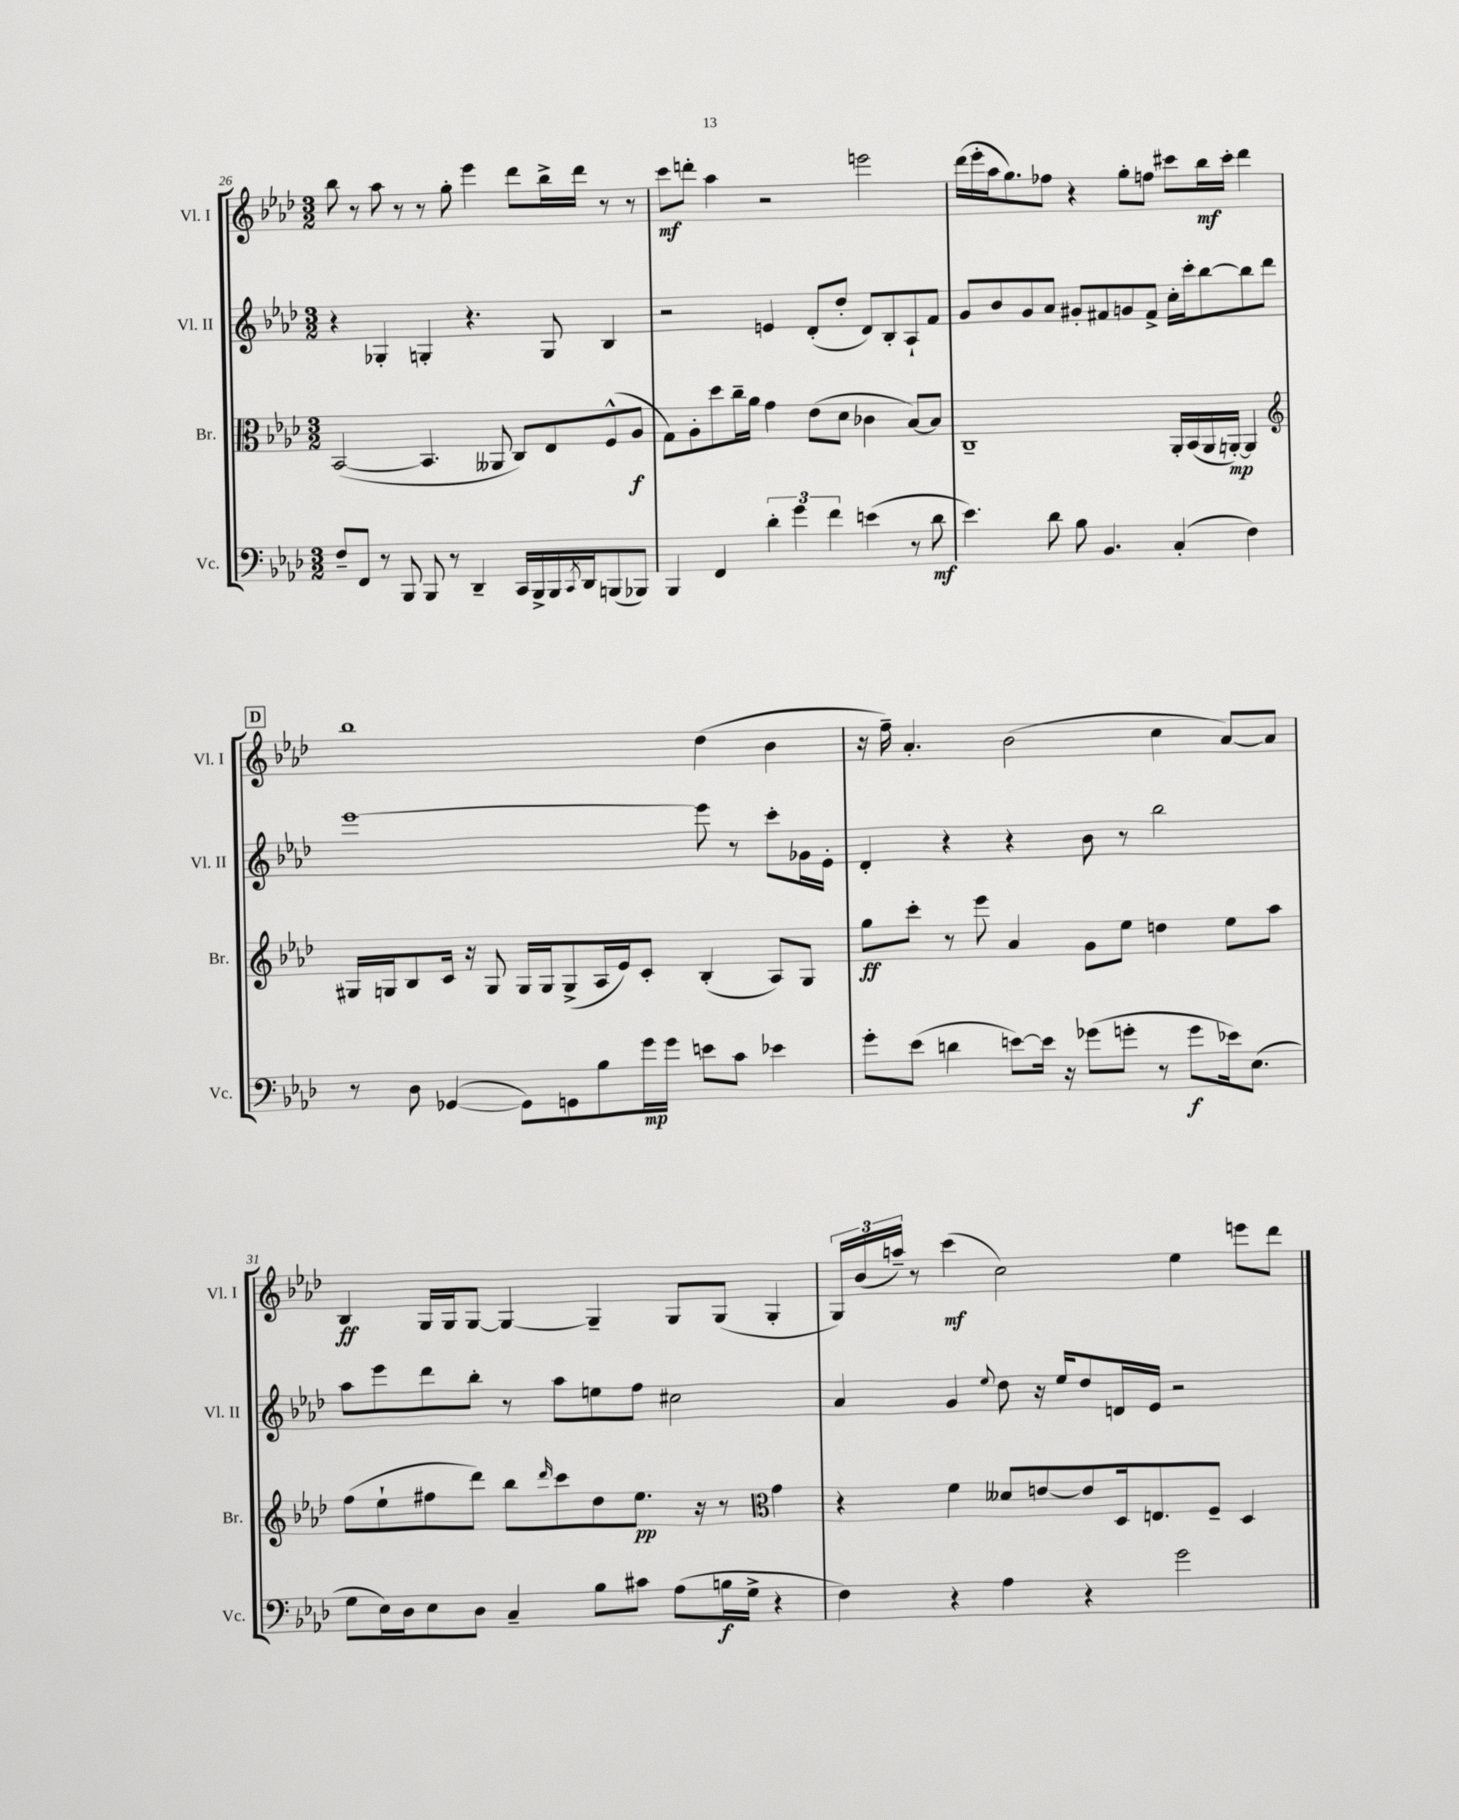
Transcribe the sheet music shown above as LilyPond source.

<<
\new StaffGroup <<
\new Staff = "s0" \with { instrumentName = "Vl. I" shortInstrumentName = "Vl. I" } {
    \clef treble \key aes \major \numericTimeSignature \time 3/2
    bes''8 r8 aes''8 r8 r8 g''8-. ees'''4 des'''8 bes''16-> des'''16 r8 r8 |
    c'''8\mf d'''8-. aes''4 r2 e'''2 |
    des'''16( ees'''16-. aes''16 g''8.) fes''8 r4 g''8-. f''8 cis'''8 bes''16\mf cis'''16-. des'''4 |
    \mark \markup { \box "D" } bes''1 des''4( bes'4 |
    r16 f''16--) aes'4.-. bes'2( c''4 aes'8~) aes'8 |
    bes4\ff g16 g16 g8~ g4~ g4-- g8 g8( g4-. |
    \tuplet 3/2 { g16) bes'16( a''16--) } r8 c'''4\mf( c''2) ees''4 e'''8 des'''8 \bar "|." |
}
\new Staff = "s1" \with { instrumentName = "Vl. II" shortInstrumentName = "Vl. II" } {
    \clef treble \key aes \major \numericTimeSignature \time 3/2
    r4 ges4-. g4-. r4. g8 bes4 |
    r2 e'4 des'8-.( des''8-. des'8) bes8-. aes8-! f'8 |
    g'8 bes'8 g'8 aes'8 gis'8-. fis'8 g'8 fis'8-> c''16-. c'''16-. bes''8~ bes''8 des'''8 |
    \mark \markup { \box "D" } ees'''1~ ees'''8 r8 c'''8-. ges'16 ees'16-. |
    des'4-. r4 r4 bes'8 r8 bes''2 |
    aes''8 ees'''8 des'''8 bes''8-. r8 aes''8 e''8 f''8 cis''2 |
    aes'4 g'4 \appoggiatura { ees''8 } des''8 r16 ees''16 des''8 d'16 ees'16 r2 \bar "|." |
}
\new Staff = "s2" \with { instrumentName = "Br." shortInstrumentName = "Br." } {
    \clef alto \key aes \major \numericTimeSignature \time 3/2
    bes,2~( bes,4. aeses,8 c8) ees8 f8-^( aes8\f |
    g8) aes8-. des''8 c''16-- aes'16 g'4 ees'8( des'8 ces'4 bes8~) bes8 |
    c1-- aes,16-. bes,16( aes,16 a,16~-.\mp) a,4 |
    \mark \markup { \box "D" } \clef treble gis16 g16 bes8 c'16 r16 g8 g16 g16 g8->( aes16 ees'16) c'8-. bes4-.( aes8) g8 |
    g''8\ff c'''8-. r8 ees'''8 aes'4 g'8 ees''8 d''4 ees''8 aes''8 |
    f''8( ees''8-! fis''8 des'''8) bes''8 \grace { des'''16 } c'''8 des''8 ees''8.\pp r16 r8 \clef alto g'4 |
    r4 f'4 deses'8 e'8~ e'8 des16 e8. f8-- des4 \bar "|." |
}
\new Staff = "s3" \with { instrumentName = "Vc." shortInstrumentName = "Vc." } {
    \clef bass \key aes \major \numericTimeSignature \time 3/2
    f8-- f,8 r8 bes,,8 bes,,8 r8 des,4-- c,16 bes,,16-> bes,,16 \acciaccatura { c,8 } des,16 b,,8( bes,,8) |
    bes,,4 f,4 \tuplet 3/2 { des'4-. g'4 f'4 } e'4( r8 des'8\mf |
    ees'4.) des'8 bes8 bes,4. c4-.( f4) |
    \mark \markup { \box "D" } r8 des8 ges,4~( ges,8) g,8 bes8 g'16\mp g'16 e'8 c'8 ees'4 |
    g'8-. ees'8( d'4 e'8~) e'16 r16 ges'8( g'8-. r8 g'8\f ees'16) ees8.( |
    g8 ees16) des16 ees8 des8 c4-- bes8 cis'8 aes8( b16\f g16-> r4 |
    f4) r4 aes4 r4 g'2 \bar "|." |
}
>>
>>
\layout { \context { \Score currentBarNumber = #26 } }
